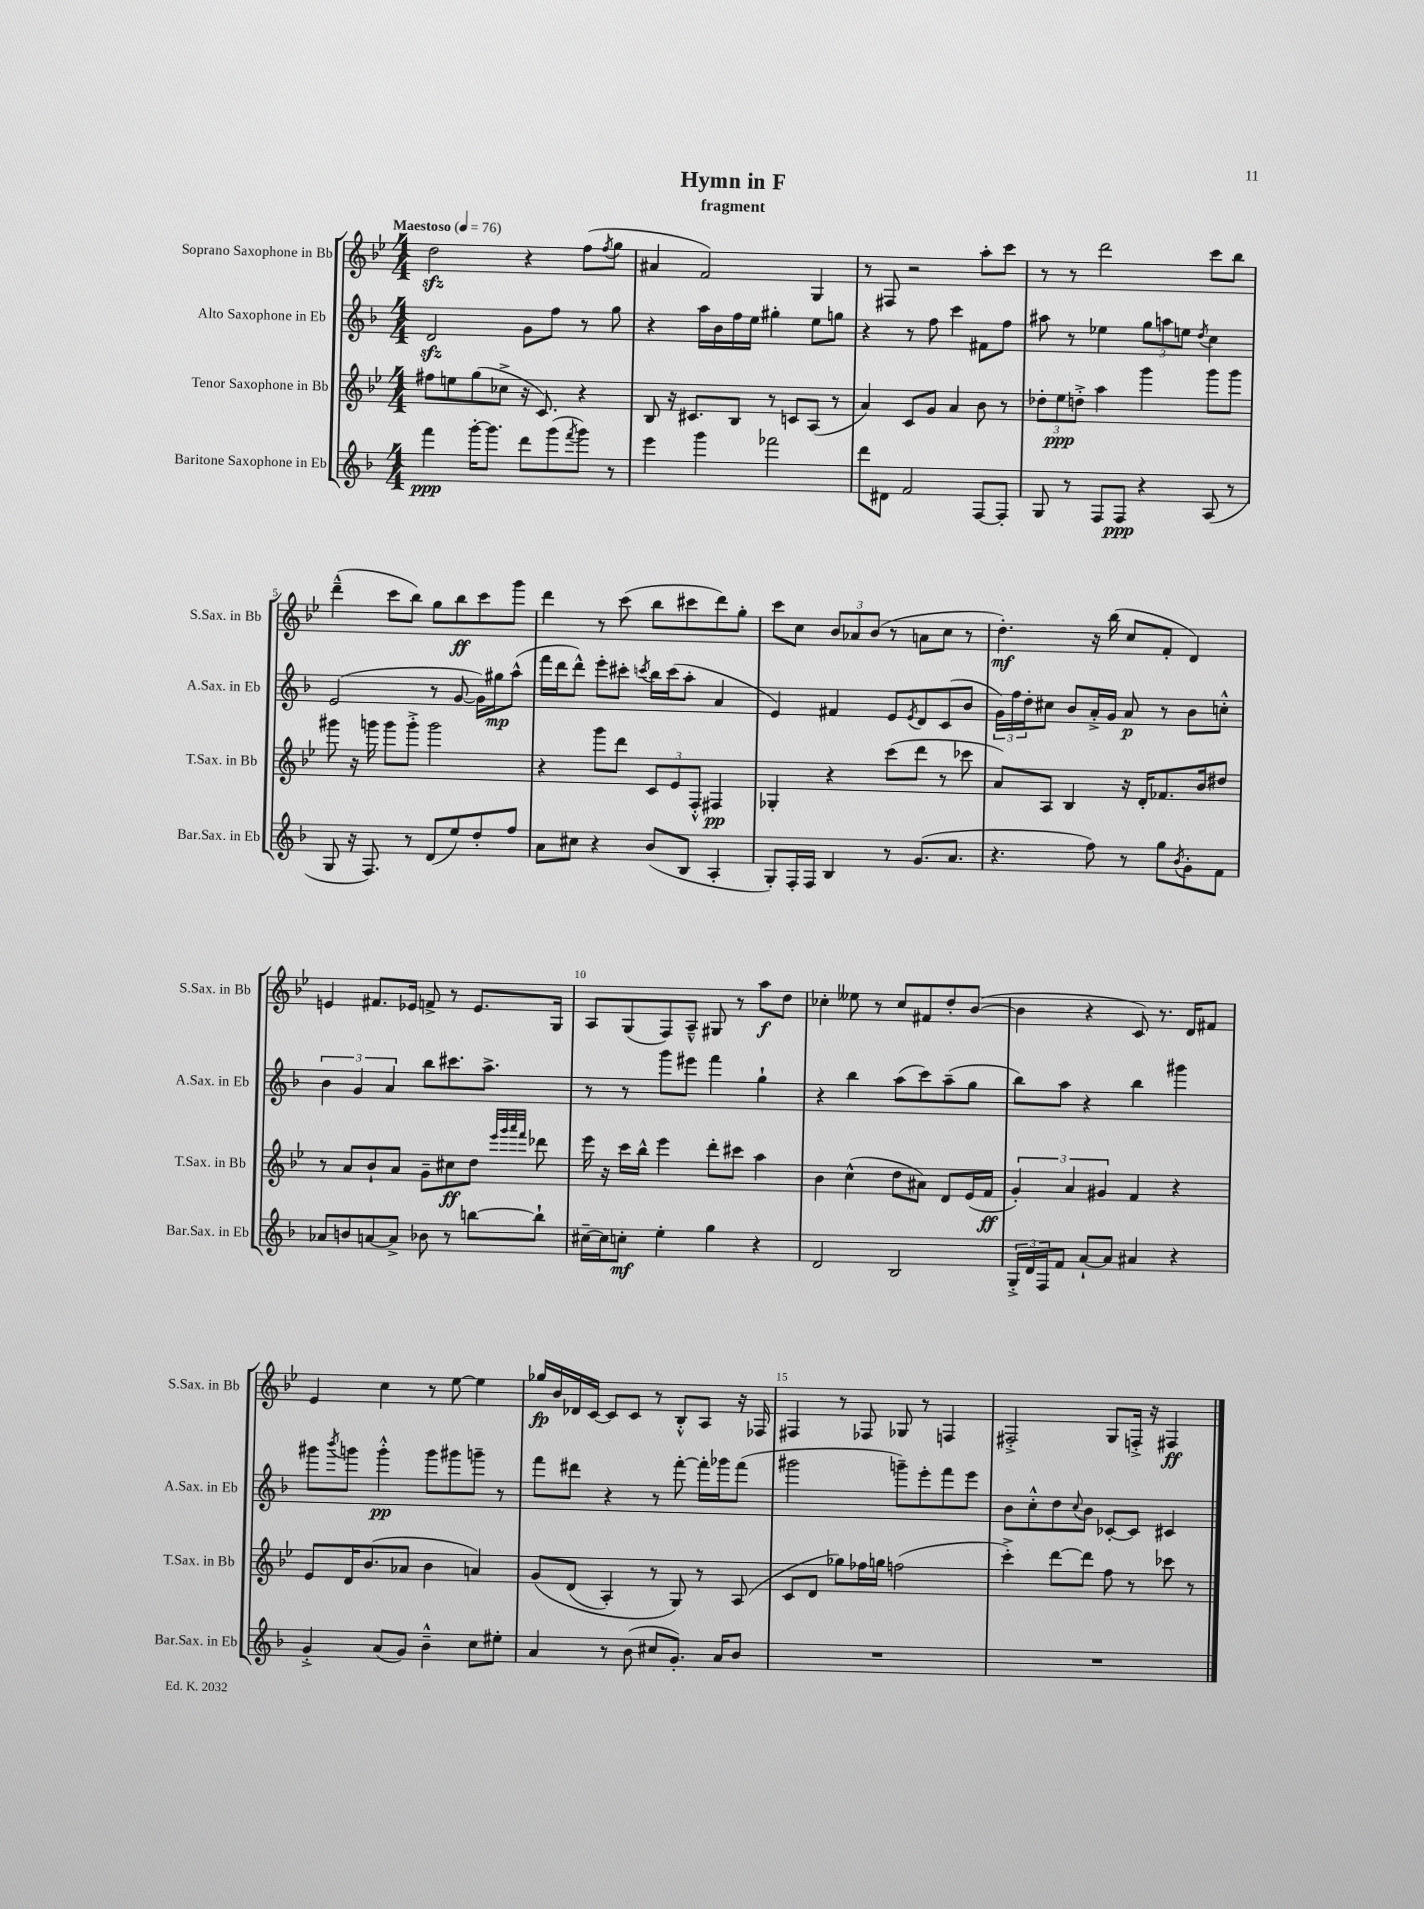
\header { title = "Hymn in F" subtitle = "fragment" }
<<
\new StaffGroup <<
\new Staff = "s0" \with { instrumentName = "Soprano Saxophone in Bb" shortInstrumentName = "S.Sax. in Bb" } {
    \clef treble \key bes \major \numericTimeSignature \time 4/4 \tempo "Maestoso" 4 = 76
    d''2\sfz r4 f''8( \acciaccatura { f''8 } g''8 |
    ais'4 f'2) g4 |
    r8 fis8 r2 a''8-. c'''8 |
    r8 r8 d'''2 c'''8 bes''8 |
    d'''4---^( c'''8 bes''8) g''8 bes''8\ff c'''8 g'''8 |
    d'''4 r8 c'''8( bes''8 cis'''8 d'''8) g''8-. |
    c'''8 c''8 \tuplet 3/2 { bes'8 aes'8 bes'8( } r8 a'8 c''8 r8 |
    d''4.-.\mf) r16 bes''16( c''8 f'8-. d'4) |
    e'4 fis'8. ees'16 f'8-> r8 ees'8. g16 |
    a8 g8( f8) a8---^ gis8 r8 a''8\f d''8 |
    ces''4-. eeses''8 r8 ces''8 fis'8 d''8-. bes'8~( |
    bes'4 r4 c'8) r8. d'16 fis'8 |
    ees'4 c''4 r8 ees''8~ ees''4 |
    ges''16\fp bes'16 des'16 c'16~ c'8 c'8 r8 bes8-.-^ a8 r16 fes16 |
    fis4 r8 fes8 ges8 r8 f4 |
    fis2-.-> g8 f16-.-> r16 fis4\ff \bar "|." |
}
\new Staff = "s1" \with { instrumentName = "Alto Saxophone in Eb" shortInstrumentName = "A.Sax. in Eb" } {
    \clef treble \key f \major \numericTimeSignature \time 4/4
    d'2\sfz g'8 f''8 r8 g''8 |
    r4 a''16 bes'16 f''16 e''16 gis''4-. e''8 g''8 |
    r4 r8 f''8 c'''4 fis'8 f''8 |
    ais''8 r8 ees''4 \tuplet 3/2 { g''8 a''8 e''8 } \acciaccatura { d''8 } c''4 |
    e'2( r8 g'8~ g'16) gis''16\mp a''8-^( |
    f'''16 d'''16 d'''8-^) e'''8-. cis'''8-. \acciaccatura { c'''8 } bes''16 c'''16( a''8-. a'4 |
    e'4) fis'4 e'8 \acciaccatura { e'8 } d'8 c'8( bes'8 |
    \tuplet 3/2 { g'16) f''16 d''16-. } cis''8 bes'8 a'16-.-> g'16 a'8\p r8 bes'8 c''8-.-^ |
    \tuplet 3/2 { bes'4 g'4 a'4 } bes''8 cis'''8. a''8.-> |
    r8 r8 g'''8 eis'''8 f'''4 g''4-! |
    r4 bes''4 a''8( c'''8) a''8--( g''8 |
    bes''8) a''8 r4 bes''4 gis'''4 |
    gis'''8 \acciaccatura { bes'''8 } g'''8 g'''4-.-^\pp g'''8 gis'''8 g'''8-- r8 |
    f'''8 dis'''8 r4 r8 f'''8~-. f'''16-. ges'''16 f'''8( |
    gis'''2 g'''8--) e'''8-. f'''8 e'''8 |
    bes'8 c''8-.-^ d''8 \appoggiatura { c''8 } bes'8 ces'8~-. ces'8 cis'4 \bar "|." |
}
\new Staff = "s2" \with { instrumentName = "Tenor Saxophone in Bb" shortInstrumentName = "T.Sax. in Bb" } {
    \clef treble \key bes \major \numericTimeSignature \time 4/4
    fis''8 e''8 g''8( ces''8-> r16 c'8.) r4 |
    bes8 r16 cis'8. bes8 r8 c'8 a8( r8 |
    a'4) c'8 g'8 a'4 bes'8 r8 |
    \tuplet 3/2 { des''8-. ees''8\ppp d''8-.-> } a''4 g'''4 g'''8 g'''8 |
    gis'''8 r16 g'''16 g'''8 g'''8-.-> g'''2 |
    r4 g'''8 d'''8 \tuplet 3/2 { c'8 ees'8 f8-.-^ } fis4\pp |
    ges4-. r4 c'''8( d'''8 r8 ces'''8 |
    a'8) a8 bes4 r16 d'16-. fes'8. bes'16 dis''8 |
    r8 a'8 bes'8-! a'8 g'8-- cis''8\ff d''8 \grace { ees'''32 g'''32 a'''32 f'''32 } des'''8 |
    ees'''16 r16 c'''16 bes''16-^ ees'''4 d'''8-. cis'''8 a''4 |
    bes'4 c''4-^( d''8 ais'8) d'8 ees'16( f'16\ff |
    \tuplet 3/2 { g'4-.) a'4 gis'4 } f'4 r4 |
    ees'8 d'16 bes'8.( aes'8 bes'4 a'4) |
    g'8\( d'8( a4-.) r8 g8\) r8 a8( |
    c'8 d'8 ges''8) fes''16 g''16 f''2( |
    c'''4-.->) d'''8~ d'''8 f''8 r8 ces'''8 r8 \bar "|." |
}
\new Staff = "s3" \with { instrumentName = "Baritone Saxophone in Eb" shortInstrumentName = "Bar.Sax. in Eb" } {
    \clef treble \key f \major \numericTimeSignature \time 4/4
    f'''4\ppp g'''16~-. g'''8. d'''8 g'''8( \acciaccatura { f'''8 } g'''8) r8 |
    e'''4 g'''4 fes'''2 |
    d'''8 dis'8 f'2 f8~ f8-. |
    g8 r8 f8 f8\ppp r4 a8( r8 |
    g8 r16 f8.) r8 d'8( e''8) d''8-. f''8 |
    a'8 cis''8 r4 bes'8( bes8 a4-. |
    g8-.) f16-. f16 bes4 r8 g'8.( a'8. |
    r4. f''8) r8 g''8 \acciaccatura { bes'8 } g'8-. f'8 |
    aes'8 b'8 a'8~ a'8-> bes'8 r8 b''8~ b''8-! |
    cis''16~-- cis''16 c''8-.\mf e''4-. g''4 r4 |
    d'2 bes2 |
    \tuplet 3/2 { g16-.-> d'16 f16 } f'8 a'8~-! a'8 ais'4 r4 |
    g'4-.-> a'8( g'8) bes'4---^ c''8 eis''8-. |
    a'4 r8 bes'8( cis''8 g'8.-.) a'16 bes'8 |
    R1 |
    R1 \bar "|." |
}
>>
>>
\layout { \context { \Score \override BarNumber.break-visibility = ##(#f #t #t) barNumberVisibility = #(every-nth-bar-number-visible 5) } }
